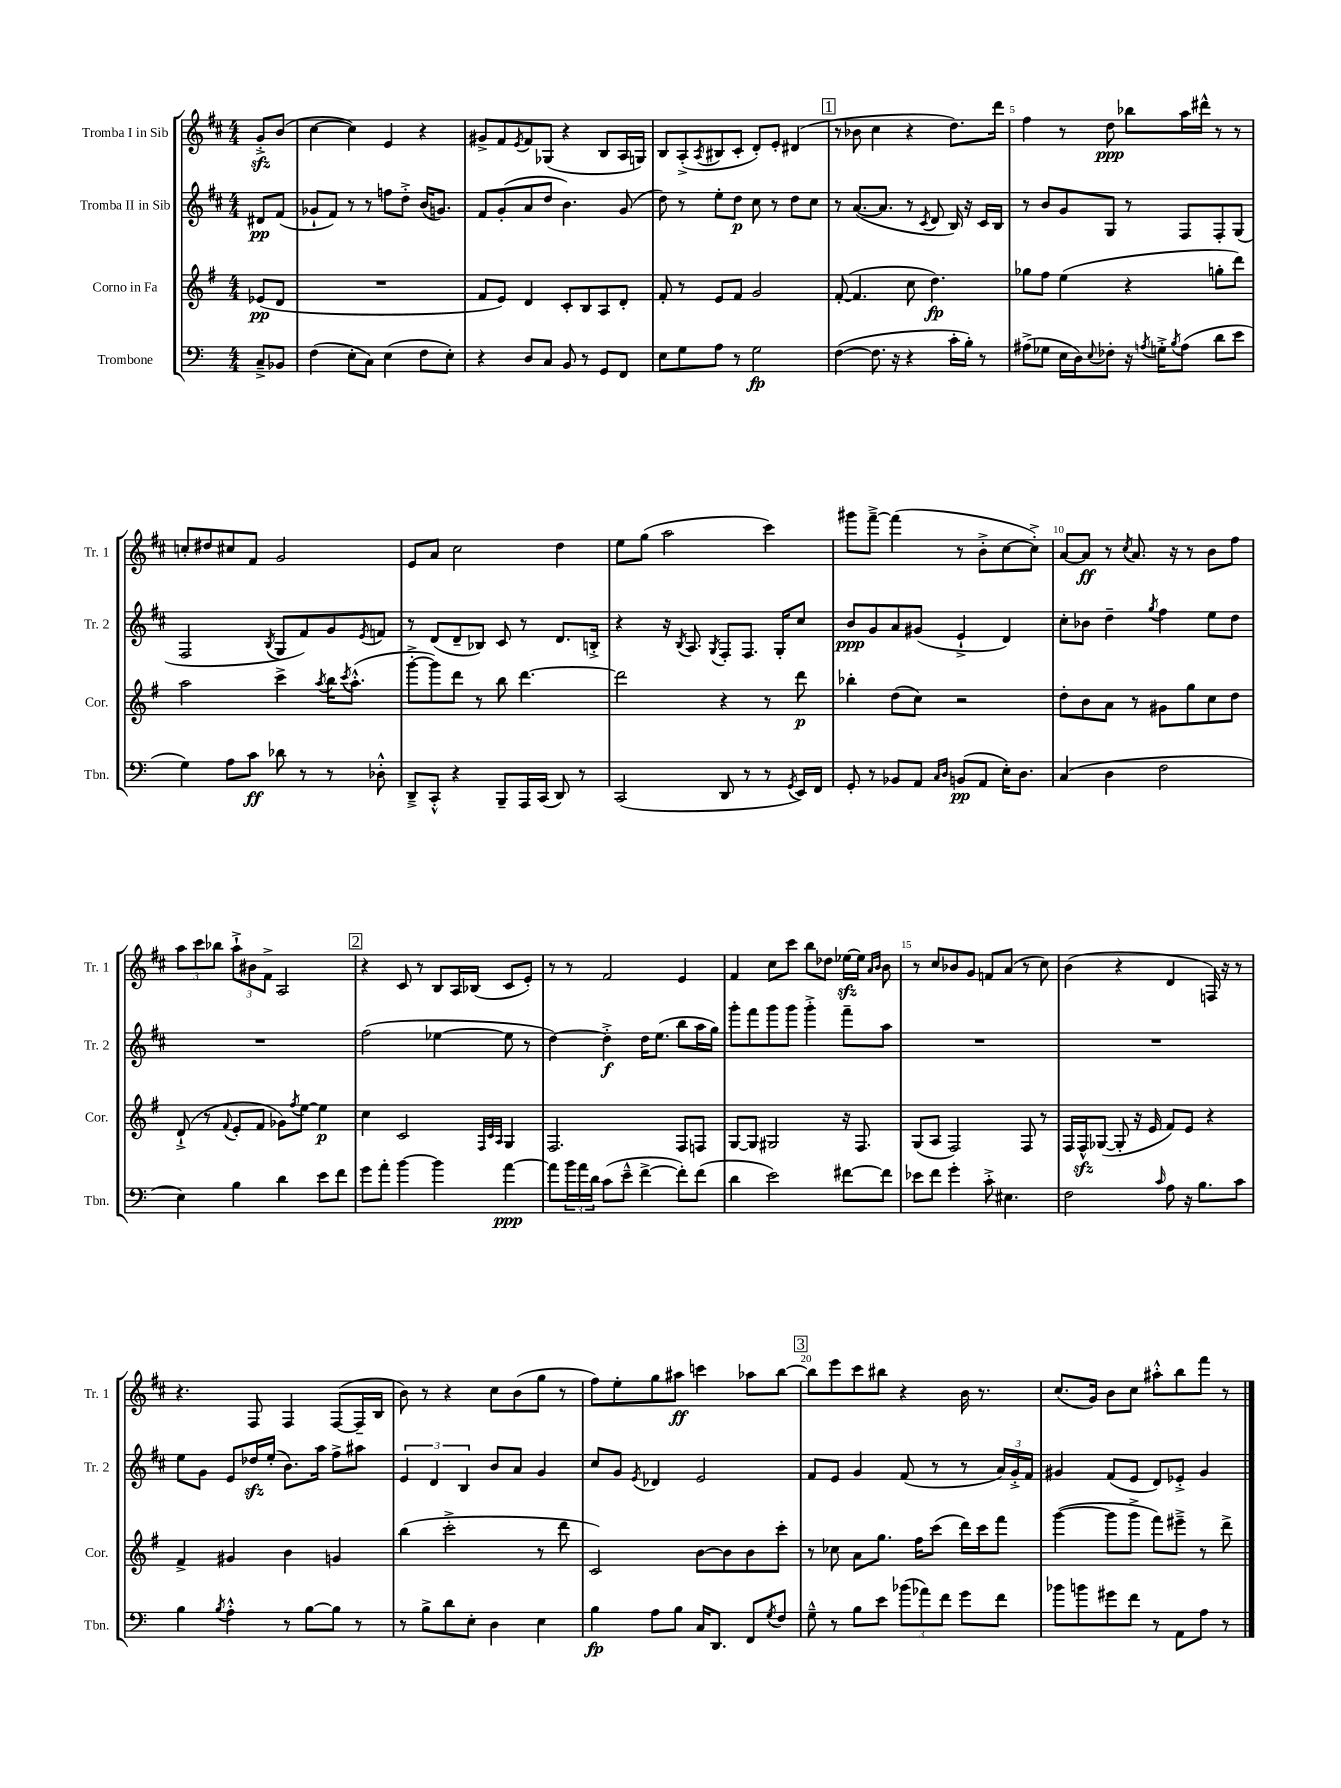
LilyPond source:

<<
\new StaffGroup <<
\new Staff = "s0" \with { instrumentName = "Tromba I in Sib" shortInstrumentName = "Tr. 1" } {
    \clef treble \key d \major \numericTimeSignature \time 4/4 \partial 4
    g'8-.->\sfz b'8( |
    cis''4~ cis''4) e'4 r4 |
    gis'8-> fis'8 \acciaccatura { e'8 } fis'8 ges8( r4 b8 a16 g16) |
    b8 a8-.->( \acciaccatura { a8 } bis8 cis'8-. d'8-.) e'8-. dis'4( |
    \mark \markup { \box "1" } r8 bes'8 cis''4 r4 d''8.) d'''16 |
    fis''4 r8 d''8\ppp bes''8 a''16 dis'''16-^ r8 r8 |
    c''8-. dis''8 cis''8 fis'8 g'2 |
    e'8 a'8 cis''2 d''4 |
    e''8 g''8( a''2 cis'''4) |
    gis'''8 fis'''8~---> fis'''4( r8 b'8-.-> cis''8~ cis''8-.->) |
    a'8~ a'8\ff r8 \acciaccatura { cis''8 } a'8. r16 r8 b'8 fis''8 |
    \tuplet 3/2 { a''8 cis'''8 bes''8 } \tuplet 3/2 { a''8-!-> bis'8 fis'8-> } a2 |
    \mark \markup { \box "2" } r4 cis'8 r8 b8 a16 bes16( cis'8 e'8-.) |
    r8 r8 fis'2 e'4 |
    fis'4 cis''8 cis'''8 b''8 des''8 ees''16~\sfz ees''16 \grace { a'16 b'16 } b'8 |
    r8 cis''8 bes'8 g'8 f'8 a'8( r8 cis''8) |
    b'4( r4 d'4 f16) r16 r8 |
    r4. fis8 fis4 fis8~( fis16-- b16 |
    b'8) r8 r4 cis''8 b'8( g''8 r8 |
    fis''8) e''8-. g''8 ais''8\ff c'''4 aes''8 b''8~ |
    \mark \markup { \box "3" } b''8 e'''8 cis'''8 bis''8 r4 b'16 r8. |
    cis''8.( g'16) b'8 cis''8 ais''8-.-^ b''8 fis'''8 r8 \bar "|." |
}
\new Staff = "s1" \with { instrumentName = "Tromba II in Sib" shortInstrumentName = "Tr. 2" } {
    \clef treble \key d \major \numericTimeSignature \time 4/4 \partial 4
    dis'8\pp fis'8( |
    ges'8-! fis'8) r8 r8 f''8 d''8-.-> b'16( g'8.) |
    fis'8 g'8-.( a'8 d''8 b'4.) g'8( |
    d''8) r8 e''8-. d''8\p cis''8 r8 d''8 cis''8 |
    \mark \markup { \box "1" } r8 a'8.~( a'8. r8 \acciaccatura { cis'8 } d'8 b16) r16 cis'16 b16 |
    r8 b'8 g'8 g8 r8 fis8 fis8-. g8( |
    fis2 \acciaccatura { b8 } g8 fis'8) g'8 \acciaccatura { e'8 } f'8 |
    r8 d'8( d'8-- bes8) cis'8 r8 d'8. b16-.-> |
    r4 r16 \acciaccatura { b8 } a8. \acciaccatura { g8 } fis8-. fis8. g16-. cis''8 |
    b'8\ppp g'8 a'8 gis'8( e'4-!-> d'4) |
    cis''8-. bes'8 d''4-- \acciaccatura { g''8 } fis''4 e''8 d''8 |
    R1 |
    \mark \markup { \box "2" } fis''2( ees''4~ ees''8 r8 |
    d''4~) d''4-.->\f d''16 e''8.( b''8 a''16 g''16) |
    g'''8-. fis'''8 g'''8 g'''8 g'''4-.-> fis'''8-- a''8 |
    R1 |
    R1 |
    e''8 g'8 e'8 des''16\sfz e''16-.( b'8.) a''16 fis''8-> ais''8 |
    \tuplet 3/2 { e'4 d'4 b4 } b'8 a'8 g'4 |
    cis''8 g'8 \acciaccatura { e'8 } des'4 e'2 |
    \mark \markup { \box "3" } fis'8 e'8 g'4 fis'8( r8 r8 \tuplet 3/2 { a'16) g'16-.-> fis'16 } |
    gis'4 fis'8( e'8 d'8) ees'8-.-> gis'4 \bar "|." |
}
\new Staff = "s2" \with { instrumentName = "Corno in Fa" shortInstrumentName = "Cor." } {
    \clef treble \key g \major \numericTimeSignature \time 4/4 \partial 4
    ees'8\pp( d'8 |
    R1 |
    fis'8 e'8) d'4 c'8-. b8 a8 d'8-. |
    fis'8-. r8 e'8 fis'8 g'2 |
    \mark \markup { \box "1" } fis'8~-.( fis'4. c''8 d''4.\fp) |
    ges''8 fis''8 e''4( r4 g''8-. d'''8) |
    a''2 c'''4-> \acciaccatura { a''8 } b''16 \acciaccatura { c'''8 } a''8.-.-^( |
    g'''8~-.-> g'''8) d'''8 r8 b''8 d'''4.~ |
    d'''2 r4 r8 d'''8\p |
    bes''4-. d''8( c''8) r2 |
    d''8-. b'8 a'8 r8 gis'8 g''8 c''8 d''8 |
    d'8-!->( r8 \appoggiatura { fis'8 } e'8-. fis'8 ges'8) \acciaccatura { fis''8 } e''8~ e''4\p |
    \mark \markup { \box "2" } c''4 c'2 \grace { fis32 c'32 a32 } g4 |
    fis2. fis8 f8 |
    g8~ g8 gis2 r16 fis8. |
    g8( a8 fis2) fis8 r8 |
    fis16 fis16-^\sfz ges8~( ges8-. r16 e'16 fis'8) e'8 r4 |
    fis'4-> gis'4 b'4 g'4 |
    b''4( c'''2-.-> r8 d'''8 |
    c'2) b'8~ b'8 b'8 c'''8-. |
    \mark \markup { \box "3" } r8 ces''8 a'8 g''8. fis''16 c'''8( d'''16) c'''16 fis'''8 |
    g'''4~( g'''8 g'''8-> fis'''8) eis'''8---> r8 d'''8-> \bar "|." |
}
\new Staff = "s3" \with { instrumentName = "Trombone" shortInstrumentName = "Tbn." } {
    \clef bass \key c \major \numericTimeSignature \time 4/4 \partial 4
    c8---> bes,8 |
    f4( e8-. c8) e4( f8 e8-.) |
    r4 d8 c8 b,8 r8 g,8 f,8 |
    e8 g8 a8 r8 g2\fp |
    \mark \markup { \box "1" } f4~( f8. r16 r4 c'16-. b16-.) r8 |
    ais8->( ges8 e16 d16) \appoggiatura { e8 } fes8-. r16 \acciaccatura { a8 } g16-.-> \acciaccatura { b8 } a8( d'8 e'8 |
    g4) a8 c'8\ff des'8 r8 r8 des8-.-^ |
    d,8---> c,8-.-^ r4 b,,8-- a,,16 c,16( d,8) r8 |
    c,2( d,8 r8 r8 \acciaccatura { g,8 } e,16) f,16 |
    g,8-. r8 bes,8 a,8 \grace { c16 d16 } b,8\pp( a,8 e16-.) d8. |
    c4( d4 f2 |
    e4) b4 d'4 e'8 f'8 |
    \mark \markup { \box "2" } g'8 a'8-. b'4~ b'4 a'4~\ppp |
    a'8 \tuplet 3/2 { b'16 a'16 d'16 } c'8( e'8---^ f'4~-> f'8-.) f'8( |
    d'4 e'2) fis'8~ fis'8 |
    ees'8 f'8 g'4-. c'8-.-> eis4. |
    f2 \grace { c'16 } a8 r16 b8. c'8 |
    b4 \acciaccatura { b8 } a4-.-^ r8 b8~ b8 r8 |
    r8 b8-> d'8 e8-. d4 e4 |
    b4\fp a8 b8 c16 d,8. f,8 \acciaccatura { g8 } f8 |
    \mark \markup { \box "3" } g8---^ r8 b8 e'8 \tuplet 3/2 { bes'8( aes'8) f'8 } g'8 f'8 |
    bes'8 b'8 gis'8 f'8 r8 a,8 a8 r8 \bar "|." |
}
>>
>>
\layout { \context { \Score \override BarNumber.break-visibility = ##(#f #t #t) barNumberVisibility = #(every-nth-bar-number-visible 5) } }
